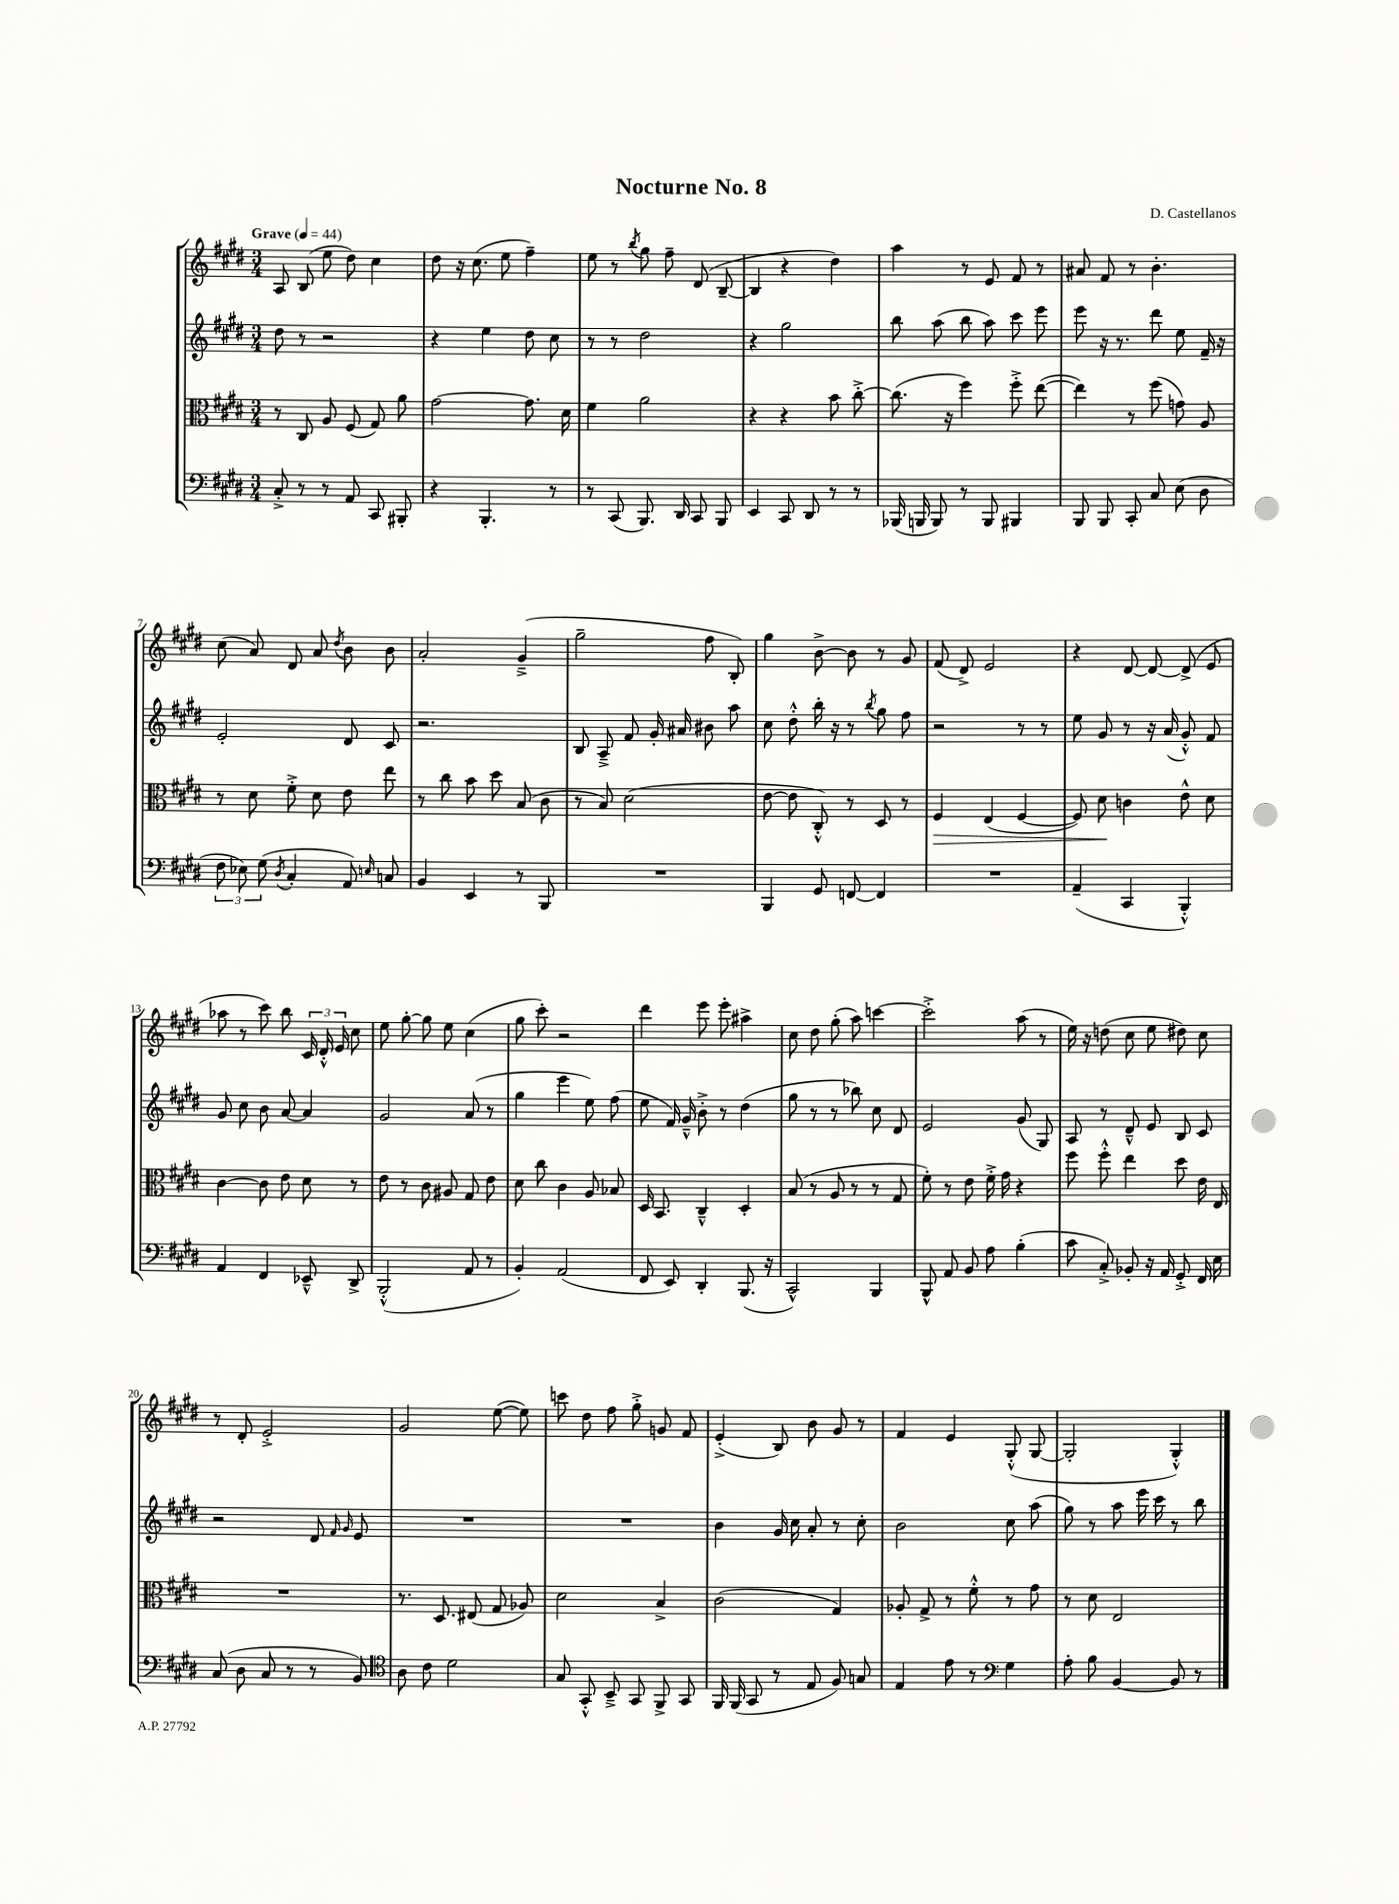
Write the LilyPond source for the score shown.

\header { title = "Nocturne No. 8" composer = "D. Castellanos" }
<<
\new StaffGroup <<
\new Staff = "s0" {
    \clef treble \key e \major \numericTimeSignature \time 3/4 \tempo "Grave" 4 = 44
    \autoBeamOff a8 b8( e''8 dis''8) cis''4 |
    dis''8 r16 cis''8.( e''8 fis''4--) |
    e''8 r8 \acciaccatura { b''8 } gis''8 fis''8-- dis'8( b8~-- |
    b4 r4 dis''4) |
    a''4 r8 e'8 fis'8 r8 |
    ais'8 fis'8 r8 b'4.-. |
    cis''8( a'8) dis'8 a'8 \acciaccatura { dis''8 } b'8 b'8 |
    a'2-. gis'4--->( |
    gis''2-- fis''8 b8-.) |
    gis''4 b'8~-> b'8 r8 gis'8 |
    fis'8( dis'8->) e'2 |
    r4 dis'8~ dis'8~ dis'8->( e'8 |
    aes''8 r8 cis'''8) b''8 \tuplet 3/2 { cis'16 dis'16-.-^ e'16 } cis''8 |
    e''8 gis''8~-. gis''8 e''8 cis''4( |
    gis''8 cis'''8-.) r2 |
    dis'''4 e'''8 e'''8-. ais''4-> |
    cis''8 dis''8 gis''8-.( a''8) c'''4~ |
    c'''2-.-> a''8( r8 |
    e''16) r16 d''8( cis''8 e''8 dis''8) cis''8 |
    r8 dis'8-. e'2-.-> |
    gis'2 e''8~( e''8) |
    c'''8 dis''8 fis''8 gis''8-.-> g'8 fis'8 |
    e'4-.->( b8) b'8 gis'8 r8 |
    fis'4 e'4 gis8-.-^( gis8~ |
    gis2-. gis4-.-^) \bar "|." |
}
\new Staff = "s1" {
    \clef treble \key e \major \numericTimeSignature \time 3/4
    \autoBeamOff dis''8 r8 r2 |
    r4 e''4 dis''8 cis''8 |
    r8 r8 dis''2 |
    r4 gis''2 |
    b''8 a''8( b''8 a''8) cis'''8 e'''8 |
    e'''8 r16 r8. dis'''8 e''8 fis'16-- r16 |
    e'2-. dis'8 cis'8 |
    r2. |
    b8 a8---> fis'8 gis'16-. ais'16 bis'8 a''8 |
    cis''8 dis''8-.-^ b''16-. r16 r8 \acciaccatura { b''8 } gis''8 fis''8 |
    r2 r8 r8 |
    e''8 gis'8 r8 r16 a'16( gis'8-.-^) fis'8 |
    gis'8 cis''8 b'8 a'8~ a'4 |
    gis'2 a'8( r8 |
    gis''4 e'''4 e''8) fis''8( |
    e''8 fis'16) gis'16---^ b'8-.-> r8 dis''4( |
    gis''8 r8 r8 bes''8) cis''8 dis'8 |
    e'2 gis'8( gis8) |
    a8 r8 dis'8---^ e'8 b8 cis'8 |
    r2 dis'8 \grace { fis'16 gis'16 } e'8 |
    R2. |
    R2. |
    b'4 gis'16 cis''16 a'8-. r8 cis''8-. |
    b'2 cis''8 a''8( |
    gis''8) r8 a''8 e'''16 cis'''16 r8 b''8 \bar "|." |
}
\new Staff = "s2" {
    \clef alto \key e \major \numericTimeSignature \time 3/4
    \autoBeamOff r8 cis8 a8 fis8( gis8) a'8 |
    gis'2~ gis'8. dis'16 |
    fis'4 a'2 |
    r4 r4 b'8 cis''8~-.-> |
    cis''8.( r16 fis''4) fis''8-.-> e''8~( |
    e''4) r8 fis''8( g'8) a8 |
    r8 dis'8 fis'8-.-> dis'8 e'8 e''8 |
    r8 cis''8 b'8 dis''8 b8( cis'8 |
    r8 b8) dis'2( |
    e'8~ e'8 cis8-.-^) r8 dis8 r8 |
    fis4\> e4( fis4~ |
    fis8) dis'8\! c'4 e'8-^ dis'8 |
    cis'4~ cis'8 e'8 dis'8 r8 |
    e'8 r8 cis'8 ais8 gis8 e'8 |
    dis'8 cis''8 cis'4 a8 bes8 |
    dis16 b,8. cis4---^ dis4-. |
    b8( r8 a8 r8 r8 gis8 |
    fis'8-.) r8 e'8 fis'16-.-> gis'16 r4 |
    fis''8 fis''8-.-^ e''4 dis''8 e'16 e16 |
    R2. |
    r8. dis8. eis8( gis8 aes8) |
    dis'2 b4-> |
    cis'2( gis4) |
    aes8-. gis8-> r8 fis'8-.-^ r8 gis'8 |
    r8 dis'8 e2 \bar "|." |
}
\new Staff = "s3" {
    \clef bass \key e \major \numericTimeSignature \time 3/4
    \autoBeamOff cis8-.-> r8 r8 a,8 cis,8 bis,,8-. |
    r4 b,,4.-. r8 |
    r8 cis,8( b,,8.) dis,16 cis,8 b,,8 |
    e,4 cis,8 dis,8 r8 r8 |
    bes,,16( b,,16 b,,8) r8 b,,8 bis,,4 |
    b,,8 b,,8 cis,8-. cis8 e8( dis8 |
    \tuplet 3/2 { fis8 ees8) gis8( } \acciaccatura { dis8 } cis4-. a,8) \grace { e16 } c8 |
    b,4 e,4 r8 b,,8 |
    R2. |
    b,,4 gis,8 f,8~ f,4 |
    R2. |
    a,4--( cis,4 b,,4-.-^) |
    a,4 fis,4 ees,8---^ dis,8-> |
    b,,2-.-^( a,8 r8 |
    b,4-.) a,2( |
    fis,8 e,8) dis,4-. b,,8.( r16 |
    cis,2-^) b,,4 |
    b,,8-^ a,8 b,8 a8 b4-.( |
    cis'8 cis8-.->) bes,8-. r16 a,16 gis,8-.-> fis,16 e16 |
    cis8( dis8 cis8 r8 r8 b,8) |
    \clef tenor a8 cis'8 dis'2 |
    gis8 gis,8-.-^ b,8---> gis,8 fis,8-> gis,8 |
    fis,16 fis,16( gis,8 r8 e8 fis8) g8 |
    e4 e'8 r8 \clef bass gis4 |
    a8-. b8 b,4~ b,8 r8 \bar "|." |
}
>>
>>
